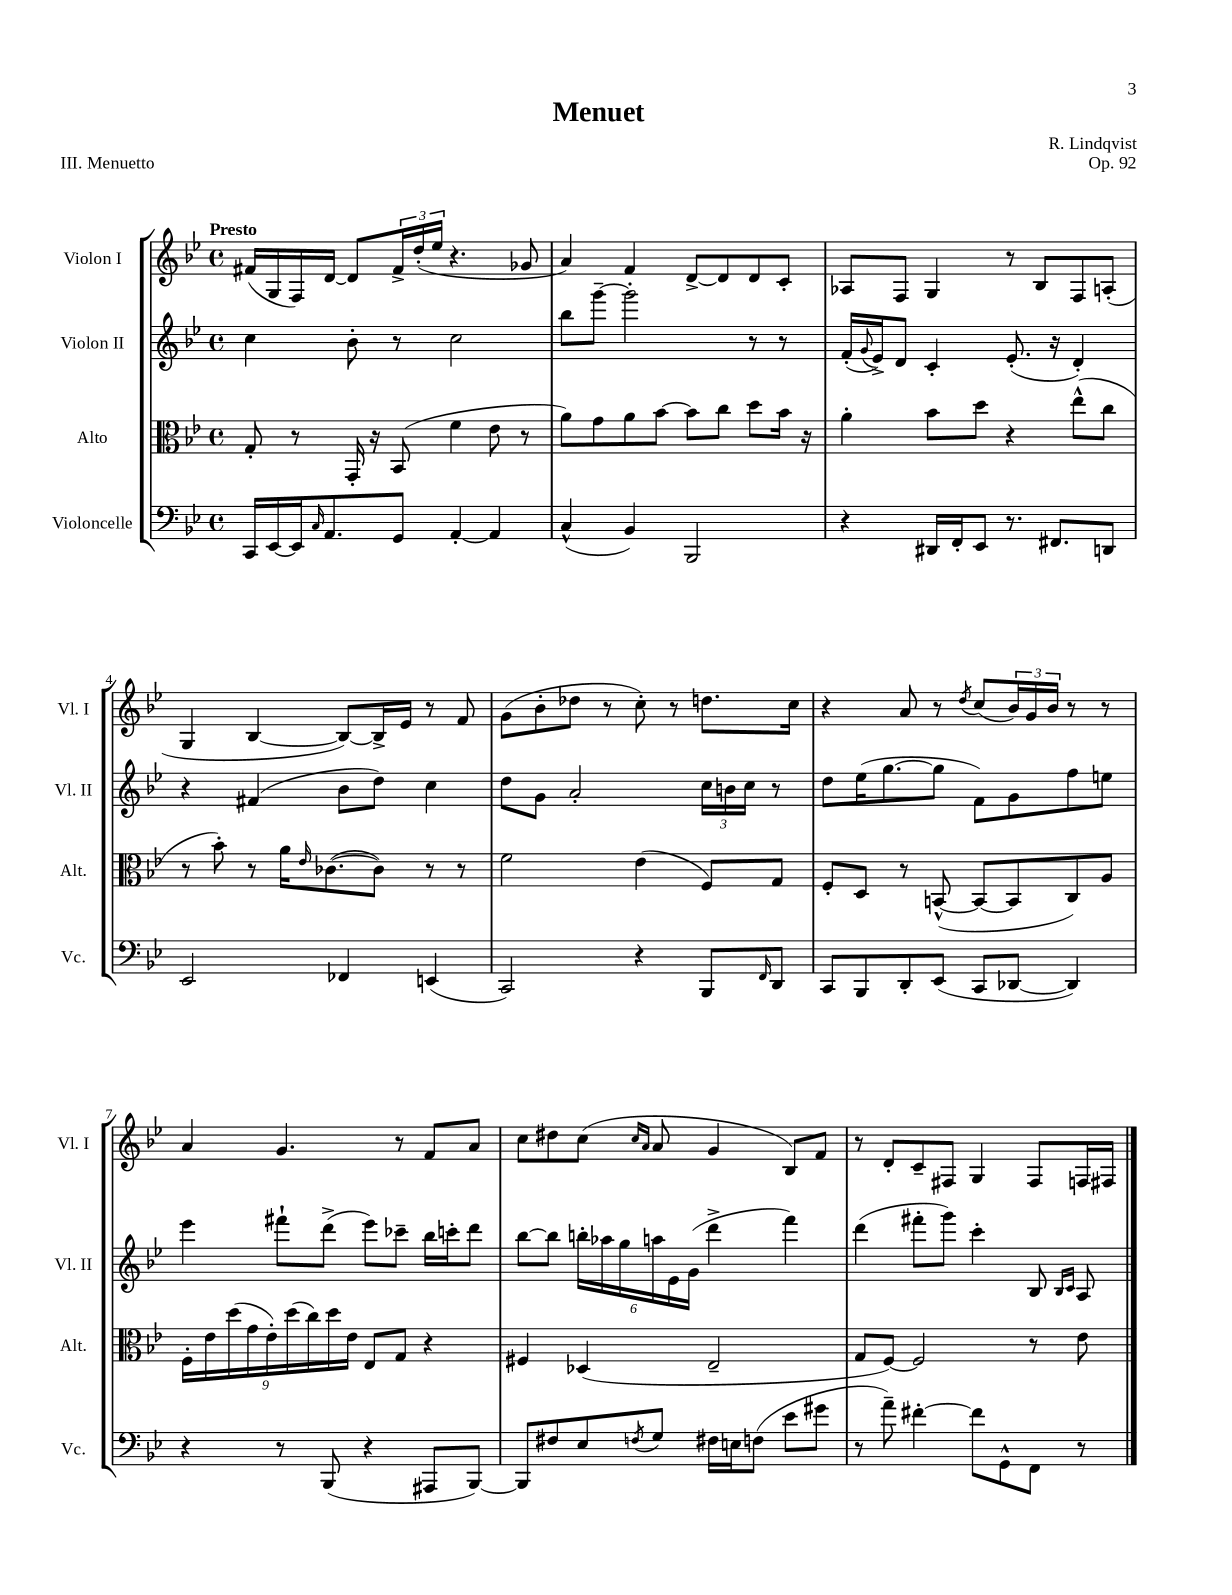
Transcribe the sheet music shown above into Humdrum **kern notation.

**kern	**kern	**kern	**kern
*staff4	*staff3	*staff2	*staff1
*clefF4	*clefC3	*clefG2	*clefG2
*k[b-e-]	*k[b-e-]	*k[b-e-]	*k[b-e-]
*M4/4	*M4/4	*M4/4	*M4/4
*met(c)	*met(c)	*met(c)	*met(c)
16CC/LL	8G'/	4cc\	(16f#/LL
[16EE-/	.	.	16G/
16EE-/]J	8r	.	16F/)
16qqC/	.	.	.
8.AA/	.	.	[16d/JJ
.	16GG'/	8b-'\	8d/]L
.	16r	.	.
8GG/J	(8BB-/	8r	24f#^/L
.	.	.	(24dd'/
.	.	.	24ee-/JJ
[4AA'/	4f\	2cc\	4.r
4AA/]	8e-\	.	.
.	8r	.	8g-/
=	=	=	=
(4C^^/	8a\L)	8bb-\L	4a/)
.	8g\	[8ggg~\J	.
4BB-/)	8a\	2ggg'\]	4f/
.	[8b-\J	.	.
2BBB-/	8b-\]L	.	[8d^/L
.	8cc\J	.	8d/]
.	8dd\L	8r	8d/
.	16b-\Jk	8r	8c'/J
.	16r	.	.
=	=	=	=
4r	4a'\	(16f'/LL	8A-/L
.	.	8qqg/	.
.	.	16e-^/J)	.
.	.	8d/J	8F/J
16DD#/LL	8b-\L	4c'/	4G/
16FF'/J	.	.	.
8EE-/J	8dd\J	.	.
8.r	4r	(8.e-'/	8r
.	.	.	8B-/L
8.FF#/L	.	16r	.
.	(8ee-^^\L	4d'/)	8F/
8DD/J	8cc\J	.	(8A'/J
=	=	=	=
2EE-/	8r	4r	4G/
.	8b-'\)	.	.
.	8r	(4f#/	[4B-/
.	16a\LK	.	.
.	16qqe-/	.	.
.	([8.c-\	.	.
4FF-/	.	8b-\L	8B-/_L)
.	8c-\]J)	8dd\J)	16B-^/]L
.	.	.	16e-/JJ
(4EE/	8r	4cc\	8r
.	8r	.	8f/
=	=	=	=
2CC/)	2f\	8dd\L	(8g\L
.	.	8g\J	8b-'\
.	.	2a'/	8dd-\J
.	.	.	8r
4r	(4e-\	.	8cc'\)
.	.	.	8r
8BBB-/L	8F/L)	24cc\LL	8.dd\L
.	.	24b\	.
.	.	24cc\JJ	.
16qqFF/	.	.	.
8DD/J	8G/J	8r	.
.	.	.	16cc\Jk
=	=	=	=
8CC/L	8F'/L	8dd\L	4r
8BBB-/	8D/J	(16ee-\K	.
.	.	[8.gg\	.
8DD'/	8r	.	8a/
(8EE-/J	([8BB^^/	8gg\]J	8r
.	.	.	8qdd/
8CC/L	8BB/_L	8f\L)	(8cc/L
[8DD-/J	8BB/]	8g\	24b-/L)
.	.	.	24g/
.	.	.	24b-/JJ
4DD-/])	8C/)	8ff\	8r
.	8A/J	8ee\J	8r
=	=	=	=
4r	18F'\LL	4eee-\	4a/
.	18e-\	.	.
.	(18dd\	.	.
.	18g\	.	.
.	18e-'\)	.	.
8r	.	8fff#`\L	4.g/
.	(18dd\	.	.
.	18cc\)	.	.
(8BBB-/	.	(8ddd^\J	.
.	18dd\	.	.
.	18e-\JJ	.	.
4r	8E-/L	8eee-\L)	.
.	8G/J	8ccc-~\J	8r
8AAA#/L	4r	16bb-\LL	8f/L
.	.	16ccc'\J	.
[8BBB-/J)	.	8ddd\J	8a/J
=	=	=	=
8BBB-/]L	4F#/	[8bb-\L	8cc\L
8F#/	.	8bb-\]J	8dd#\
8E-/	(4D-/	24bb'\LL	(8cc\J
.	.	24aa-\	.
.	.	24gg\	.
.	.	.	16qqcc/LL
8qF/	.	.	16qqa/JJ
8G/J	.	24aa\	8a/
.	.	24e-\	.
.	.	(24g\JJ	.
16F#\LL	2E-~/	4ddd^\	4g/
16E\J	.	.	.
(8F\J	.	.	.
8e-\L	.	4fff\)	8B-/L)
8g#\J	.	.	8f/J
=	=	=	=
8r	8G/L	(4ddd\	8r
8a~\)	[8F/J)	.	8d'/L
[4f#'\	2F/]	8fff#'\L	8c~/
.	.	8ggg\J)	8F#/J
8f#\]L	.	4ccc'\	4G/
8GG^^\	.	.	.
8FF\J	8r	8B-/	8F#/L
.	.	16qqB-/LL	.
.	.	16qqc/JJ	.
8r	8e-\	8A/	16F/L
.	.	.	16F#/JJ
==	==	==	==
*-	*-	*-	*-
